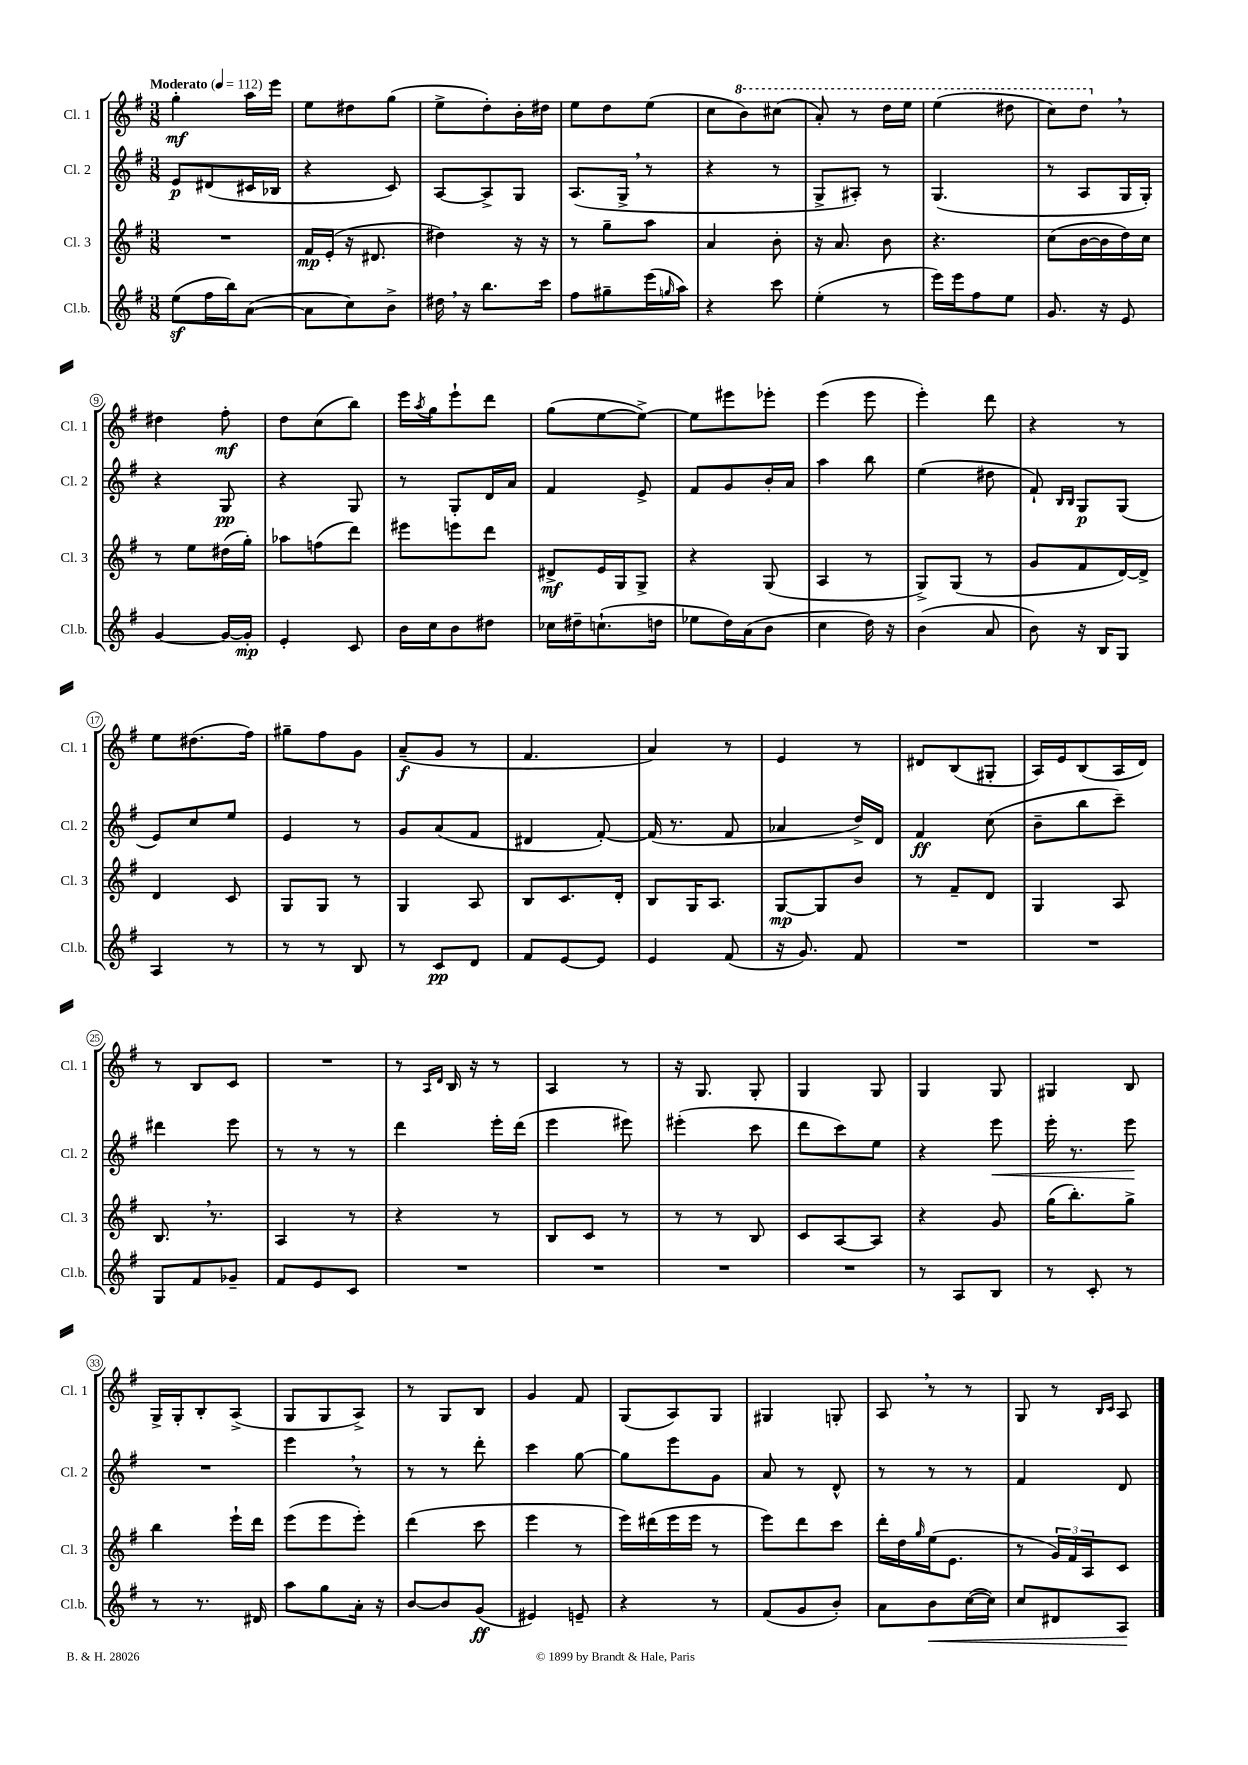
<<
\new StaffGroup <<
\new Staff = "s0" \with { instrumentName = "Cl. 1" shortInstrumentName = "Cl. 1" } {
    \clef treble \key g \major \numericTimeSignature \time 3/8 \tempo "Moderato" 4 = 112
    g''4-.\mf a''16 e'''16 |
    e''8 dis''8 g''8( |
    e''8-> d''8-.) b'16-. dis''16 |
    e''8 d''8 e''8( |
    c''8 \ottava #1 b''8) cis'''8( |
    a''8-.) r8 d'''16 e'''16 |
    e'''4( dis'''8 |
    c'''8) d'''8 \breathe \ottava #0 r8 |
    dis''4 fis''8-.\mf |
    d''8 c''8( b''8) |
    e'''16 \acciaccatura { a''8 } g''16 e'''8-! d'''8 |
    g''8( e''8~ e''8~->) |
    e''8 eis'''8 ees'''8-. |
    e'''4( e'''8 |
    e'''4-.) d'''8 |
    r4 r8 |
    e''8 dis''8.( fis''16) |
    gis''8-- fis''8 g'8 |
    a'8--\f( g'8 r8 |
    fis'4. |
    a'4) r8 |
    e'4 r8 |
    dis'8 b8( gis8-. |
    a16) e'16 b8( a16 d'16) |
    r8 b8 c'8 |
    R4. |
    r8 \grace { a16 d'16 } b16 r16 r8 |
    a4 r8 |
    r16 g8. g8-. |
    g4 g8 |
    g4 g8 |
    gis4 b8 |
    g16-> g16-. b8-. a8->( |
    g8 g8 a8->) |
    r8 g8 b8 |
    g'4 fis'8 |
    g8( a8) g8 |
    gis4 g8-. |
    a8 \breathe r8 r8 |
    g8 r8 \grace { b16 c'16 } a8 \bar "|." |
}
\new Staff = "s1" \with { instrumentName = "Cl. 2" shortInstrumentName = "Cl. 2" } {
    \clef treble \key g \major \numericTimeSignature \time 3/8
    e'8\p dis'8( cis'16 bes16 |
    r4 c'8) |
    a8~ a8-> g8 |
    a8.( g16-> \breathe r8 |
    r4 r8 |
    g8-> ais8-.) r8 |
    g4.( |
    r8 a8 g16 g16-.) |
    r4 g8\pp |
    r4 g8 |
    r8 g8-. d'16 a'16 |
    fis'4 e'8-> |
    fis'8 g'8 b'16-. a'16 |
    a''4 b''8 |
    e''4( dis''8 |
    fis'8-!) \grace { b16 b16 } g8\p g8( |
    e'8) c''8 e''8 |
    e'4 r8 |
    g'8 a'8( fis'8 |
    dis'4 fis'8~-.) |
    fis'16( r8. fis'8 |
    aes'4 d''16->) d'16 |
    fis'4\ff c''8( |
    b'8-- b''8 c'''8--) |
    dis'''4 e'''8 |
    r8 r8 r8 |
    d'''4 e'''16-. d'''16( |
    e'''4 eis'''8) |
    eis'''4-.( c'''8 |
    d'''8 c'''8) e''8 |
    r4 e'''8\< |
    e'''16-. r8. e'''8\! |
    R4. |
    e'''4 \breathe r8 |
    r8 r8 d'''8-. |
    c'''4 g''8~ |
    g''8 e'''8 g'8 |
    a'8 r8 d'8-^ |
    r8 r8 r8 |
    fis'4 d'8 \bar "|." |
}
\new Staff = "s2" \with { instrumentName = "Cl. 3" shortInstrumentName = "Cl. 3" } {
    \clef treble \key g \major \numericTimeSignature \time 3/8
    R4. |
    fis'16\mp e'16-.( r16 dis'8. |
    dis''4) r16 r16 |
    r8 g''8-- a''8 |
    a'4 b'8-. |
    r16 a'8. b'8 |
    r4. |
    c''8( b'16~ b'16 d''16) c''16 |
    r8 e''8 dis''16( g''16-.) |
    aes''8 f''8( d'''8) |
    eis'''8 e'''8 d'''8 |
    dis'8->\mf e'16 g16 g8-> |
    r4 g8( |
    a4 r8 |
    g8->) g8( r8 |
    g'8 fis'8 d'16~) d'16-> |
    d'4 c'8 |
    g8 g8 r8 |
    g4 a8 |
    b8 c'8. d'16-. |
    b8 g16 a8. |
    g8~\mp g8 b'8 |
    r8 fis'8-- d'8 |
    g4 a8 |
    b8. \breathe r8. |
    a4 r8 |
    r4 r8 |
    b8 c'8 r8 |
    r8 r8 b8 |
    c'8 a8~ a8 |
    r4 g'8 |
    g''16( b''8.-.) g''8-> |
    b''4 e'''16-! d'''16 |
    e'''8( e'''8 e'''8-.) |
    d'''4( c'''8 |
    e'''4 r8 |
    e'''16) dis'''16( e'''16 e'''16 r8 |
    e'''8) d'''8 c'''8 |
    d'''16-. d''16 \grace { g''16 } e''16( e'8. |
    r8 \tuplet 3/2 { g'16) fis'16 a16 } c'8 \bar "|." |
}
\new Staff = "s3" \with { instrumentName = "Cl.b." shortInstrumentName = "Cl.b." } {
    \clef treble \key g \major \numericTimeSignature \time 3/8
    e''8\sf( fis''16 b''16) a'8~( |
    a'8 c''8) b'8-> |
    dis''16 \breathe r16 b''8. c'''16 |
    fis''8 gis''8-- e'''16( \grace { g''16 } a''16) |
    r4 c'''8 |
    e''4-.( r8 |
    e'''16) e'''16 fis''8 e''8 |
    g'8. r16 e'8 |
    g'4~ g'16~ g'16-.\mp |
    e'4-. c'8 |
    b'16 c''16 b'8 dis''8 |
    ces''16 dis''16-- c''8.-!( d''16 |
    ees''8 d''16) a'16( b'8 |
    c''4 d''16) r16 |
    b'4( a'8 |
    b'8) r16 b16 g8 |
    a4 r8 |
    r8 r8 b8 |
    r8 c'8\pp d'8 |
    fis'8 e'8~ e'8 |
    e'4 fis'8( |
    r16 g'8.) fis'8 |
    R4. |
    R4. |
    g8 fis'8 ges'8-- |
    fis'8 e'8 c'8 |
    R4. |
    R4. |
    R4. |
    R4. |
    r8 a8 b8 |
    r8 c'8-. r8 |
    r8 r8. dis'16 |
    a''8 g''8 a'16-. r16 |
    b'8~ b'8 g'8\ff( |
    eis'4) e'8-- |
    r4 r8 |
    fis'8( g'8 b'8-.) |
    a'8 b'8\< c''16~( c''16) |
    c''8 dis'8 a8\! \bar "|." |
}
>>
>>
\layout { \context { \Score \override BarNumber.stencil = #(make-stencil-circler 0.1 0.3 ly:text-interface::print) } }
